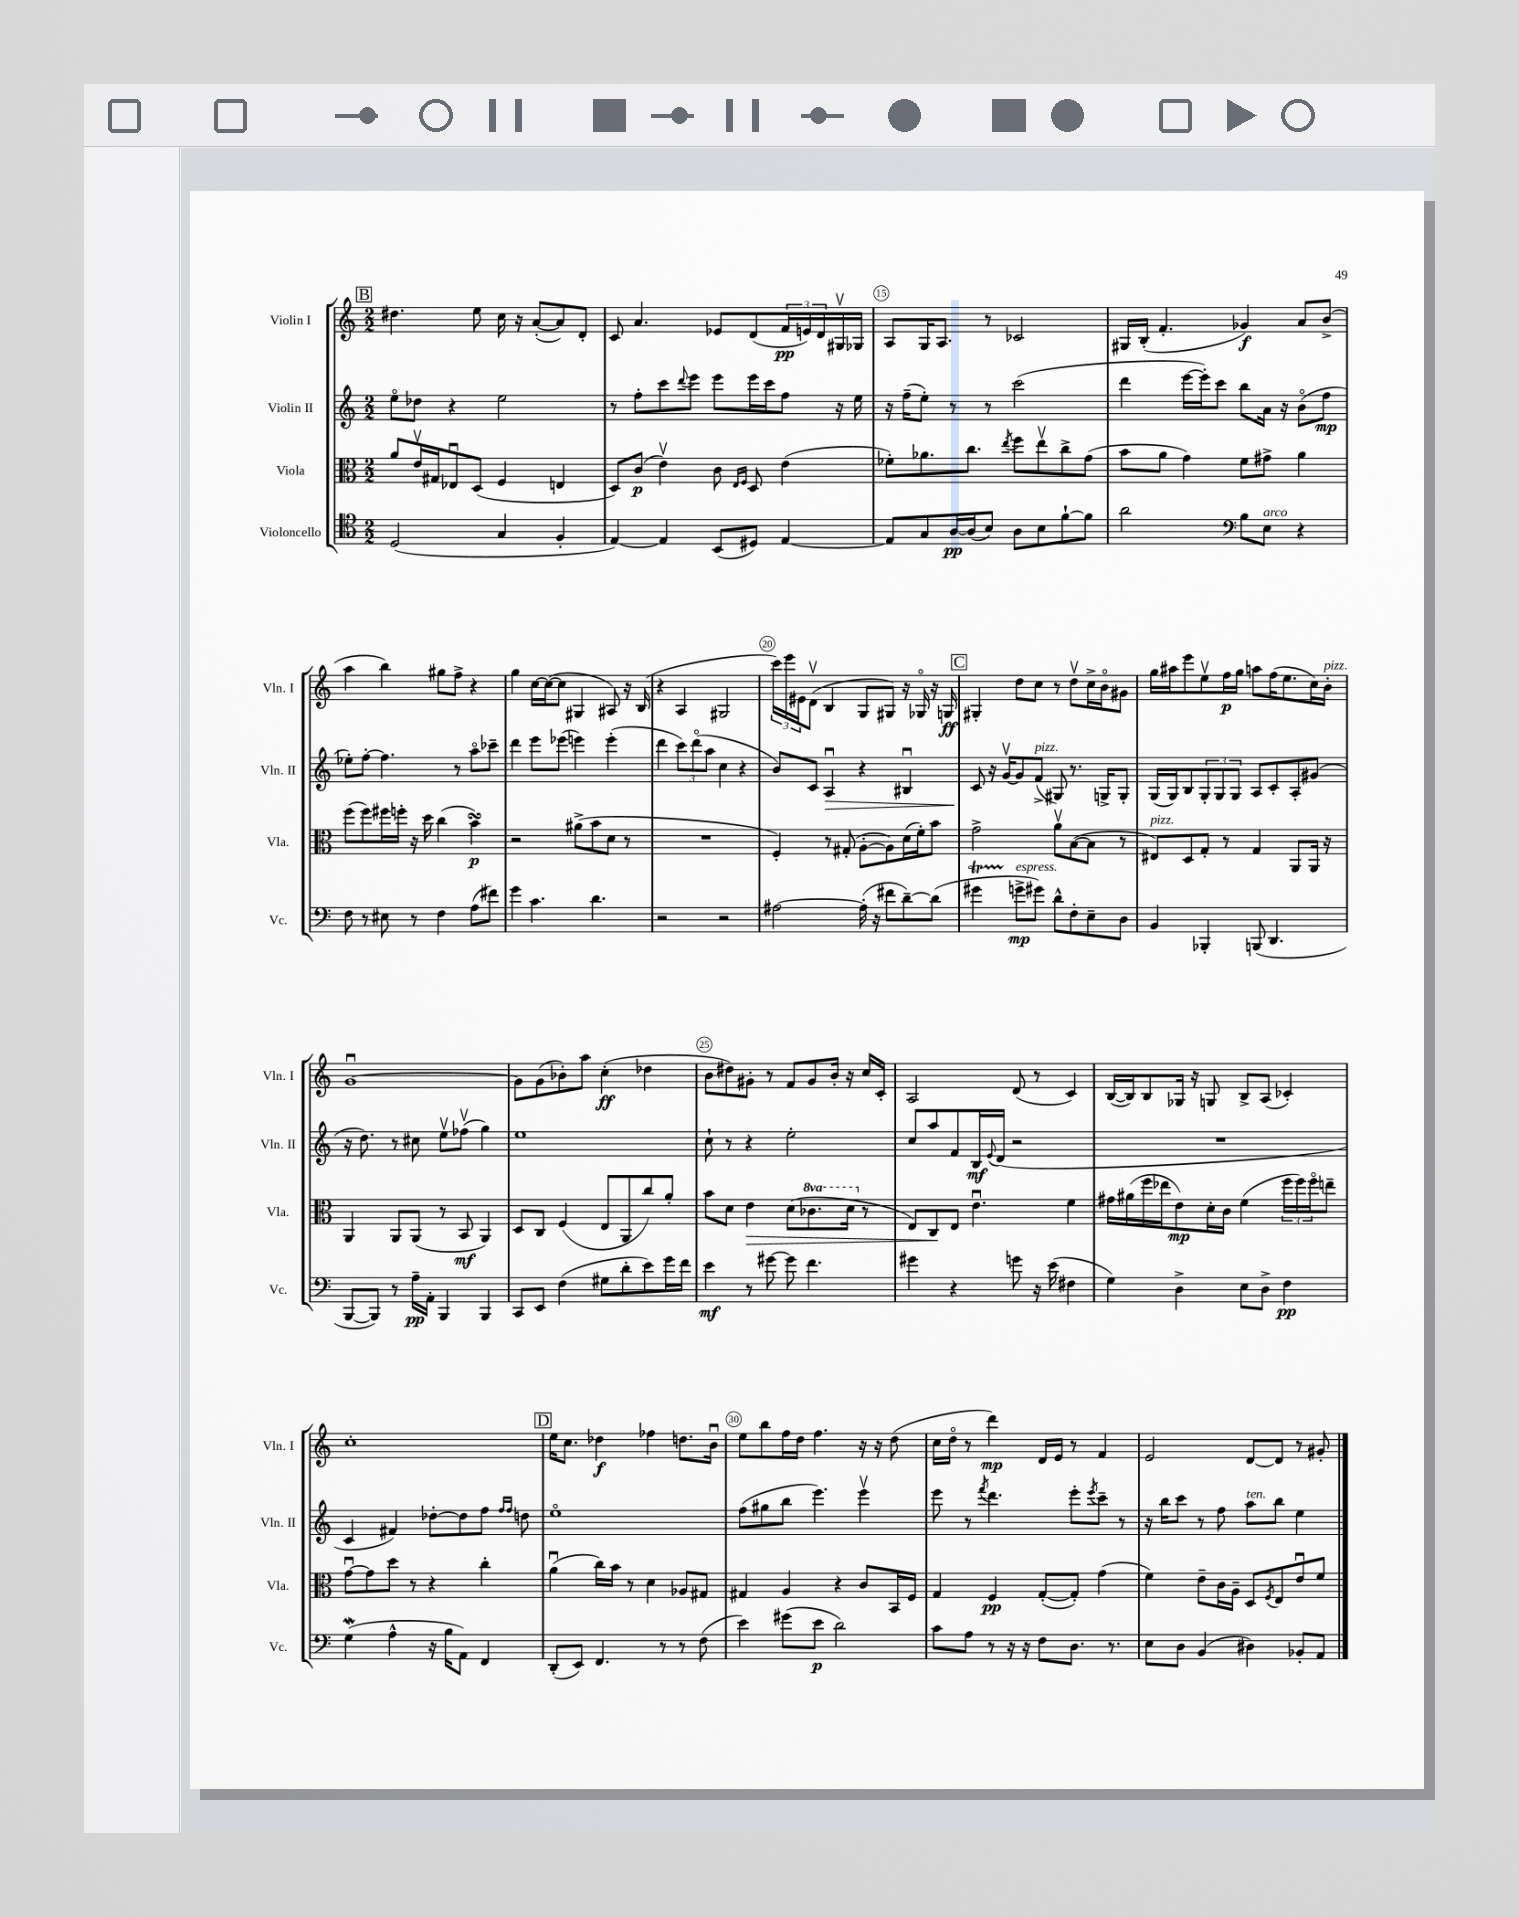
<<
\new StaffGroup <<
\new Staff = "s0" \with { instrumentName = "Violin I" shortInstrumentName = "Vln. I" } {
    \clef treble \key c \major \numericTimeSignature \time 2/2
    \mark \markup { \box "B" } dis''4. e''8 c''16 r16 a'8~-.( a'8) d'8-. |
    c'8 a'4. ees'8 d'8( \tuplet 3/2 { f'16\pp e'16) d'16 } gis16\upbow ges16 |
    a8 g16 a8. r8 ces'2 |
    gis16 b16-.( f'4.-. ges'4\f) a'8 b'8->( |
    a''4 b''4) gis''8 f''8-> r4 |
    g''4 c''16~ c''16~( c''8 gis4 ais8) r16 b16( |
    r4 a4 gis2 |
    \tuplet 3/2 { c'''16) e'''16 eis'16 } d'8\upbow( b4 g8 gis8) r16 ges16\flageolet r16 g16\ff |
    \mark \markup { \box "C" } gis4-. d''8 c''8 r8 d''8\upbow c''16-> b'16\flageolet gis'8 |
    g''16 ais''16 e'''8 e''8\upbow f''16\p g''16 a''8 f''16( e''8. c''16) b'16-.^\markup { \italic "pizz." } |
    g'1~\downbow |
    g'8 g'8( bes'8-.) a''8 c''4-.\ff( des''4 |
    b'8 dis''8) gis'8-. r8 f'8 gis'8 b'16-. r16 c''16 c'16-. |
    a2 d'8( r8 c'4) |
    b16~( b16) b8 ges16 r16 g8 b8-> a8( ces'4-.) |
    c''1-. |
    \mark \markup { \box "D" } e''16 c''8. des''4\f fes''4 d''8. b'16\downbow |
    e''8 b''8 f''16 d''16 f''4. r16 r16 d''8( |
    c''16 d''16\flageolet r8 d'''4\mp) d'16 e'16 r8 f'4 |
    e'2 d'8~ d'8 r8 gis'8-. \bar "|." |
}
\new Staff = "s1" \with { instrumentName = "Violin II" shortInstrumentName = "Vln. II" } {
    \clef treble \key c \major \numericTimeSignature \time 2/2
    \mark \markup { \box "B" } e''8\flageolet des''8 r4 e''2 |
    r8 f''8-. c'''8 \appoggiatura { d'''8 } e'''8 e'''8 e'''16 c'''16 f''8 r16 e''16 |
    r16 f''16--( e''8-.) r8 r8 c'''2( |
    d'''4 e'''16~ e'''16-.) c'''8 b''8 a'16 r16 b'8\flageolet( f''8\mp |
    ees''8-.) f''8~-. f''4. r8 a''8\flageolet ces'''8-- |
    d'''4 e'''8 ees'''8( e'''4) e'''4-.( |
    d'''4 \tuplet 3/2 { c'''8) d'''8\flageolet( a''8 } c''4 r4 |
    b'8) c'8 a4\downbow\> r4 bis4\downbow |
    \mark \markup { \box "C" } c'8\! r16 g'16~\upbow g'8 f'8->^\markup { \italic "pizz." }( gis8) r8. g16-> g8-. |
    g16( g16) b8 \tuplet 3/2 { g8-. g8 g8 } a8 c'8-. a8-. gis'8( |
    r16 d''8.) r8 cis''8 e''8\upbow fes''8\upbow( g''4) |
    e''1 |
    c''8-! r8 r4 e''2-. |
    c''8 a''8 f'8 b16\mf \appoggiatura { e'8 } d'16( r2 |
    R1 |
    c'4 fis'4) des''8~-. des''8 f''8 \grace { f''16 f''16 } d''8 |
    \mark \markup { \box "D" } e''1\flageolet |
    f''8( gis''8 b''8 e'''4.) e'''4\upbow |
    e'''8 r8 \acciaccatura { f'''8 } d'''4. e'''8-. \acciaccatura { e'''8 } c'''8-- r8 |
    r16 b''16 c'''8 r8 f''8 a''8^\markup { \italic "ten." } b''8 e''4 \bar "|." |
}
\new Staff = "s2" \with { instrumentName = "Viola" shortInstrumentName = "Vla." } {
    \clef alto \key c \major \numericTimeSignature \time 2/2 \set Staff.ottavationMarkups = #ottavation-simple-ordinals
    \mark \markup { \box "B" } a'8 e'16\upbow gis16 ees8\downbow d8( f4 e4 |
    d8) c'8\p( e'4\upbow) c'8 \grace { e16 f16 } d8 e'4( |
    fes'8-.) aes'8. c''8. \acciaccatura { e''8 } f''8 e''8\upbow c''8-> g'8( |
    b'8 a'8 g'4) f'8 gis'8-> a'4 |
    f''8( f''8) fis''16 f''16-. r16 d''16 c''4( b'4\turn\p) |
    r2 ais'8->( b'8 d'8 r8 |
    R1 |
    f4-.) r8 gis8-.( a8~-. a8) d'16( f'16-.) b'8 |
    \mark \markup { \box "C" } g'2-> a'8\upbow b8~( b8 r8 |
    eis8^\markup { \italic "pizz." }) d8 g8-. r8 g4 a,8 a,16 r16 |
    a,4 a,8 a,8( r8 b,8\mf a,4) |
    d8 c8 f4( e8 a,8 c''8) a'8-. |
    b'8 d'8 e'4\> d'8( \ottava #1 ces''8. d''16 \ottava #0 r8 |
    e8) c8\! e8 e'4.\downbow f'4 |
    gis'16 ais'16( f''16 ees''16 e'8\mp) d'16-. c'16 f'4( \tuplet 3/2 { f''16 f''16) f''16\flageolet } e''8-- |
    g'8~\downbow g'8 d''8 r8 r4 c''4-. |
    \mark \markup { \box "D" } a'4\downbow( c''16) b'16 r8 d'4 aes8 gis8 |
    gis4 a4 r4 c'8 b,16 f16 |
    g4 f4\pp g8~-.( g8-.) g'4( |
    f'4) e'8-- c'16 a16-- d8 \acciaccatura { f8 } e8 e'8\downbow f'8 \bar "|." |
}
\new Staff = "s3" \with { instrumentName = "Violoncello" shortInstrumentName = "Vc." } {
    \clef tenor \key c \major \numericTimeSignature \time 2/2
    \mark \markup { \box "B" } d2( g4 f4-. |
    e4~) e4 b,8( dis8) e4~ |
    e8 g8 a16~\pp a16( b8) a8 b8 f'8~-! f'8 |
    a'2 \clef bass b8 e8^\markup { \italic "arco" } r4 |
    f8 r8 eis8 r8 f4 a8( fis'8) |
    g'4 c'4. d'4. |
    r2 r2 |
    ais2~ ais16-.( r16 fis'8 d'8~--) d'8( |
    \mark \markup { \box "C" } gis'4\startTrillSpan g'8->\stopTrillSpan\mp^\markup { \italic "espress." } gis'8) d'8-^ f8-. e8-- d8 |
    b,4 bes,,4-. b,,8( d,4. |
    b,,8~ b,,8) r8 a16--\pp a,16-. b,,4 b,,4 |
    c,8 e,8 f4( gis8 d'8-. e'8) g'16 f'16 |
    e'4\mf r8 gis'8~ gis'8 f'4. |
    gis'4 r4 g'8 r16 e'16( fis4 |
    g4) d4-> e8 d8-> f4\pp |
    g4\mordent( a4-^ r16 b16 a,8) f,4 |
    \mark \markup { \box "D" } d,8-.( e,8) f,4. r8 r8 f8( |
    e'4) gis'8( e'8\p d'2) |
    c'8 a8 r8 r16 r16 f8 d8. r8. |
    e8 d8 b,4( dis4) bes,8-. a,8 \bar "|." |
}
>>
>>
\layout { \context { \Score currentBarNumber = #13 \override BarNumber.break-visibility = ##(#f #t #t) barNumberVisibility = #(every-nth-bar-number-visible 5) \override BarNumber.stencil = #(make-stencil-circler 0.1 0.3 ly:text-interface::print) } }
